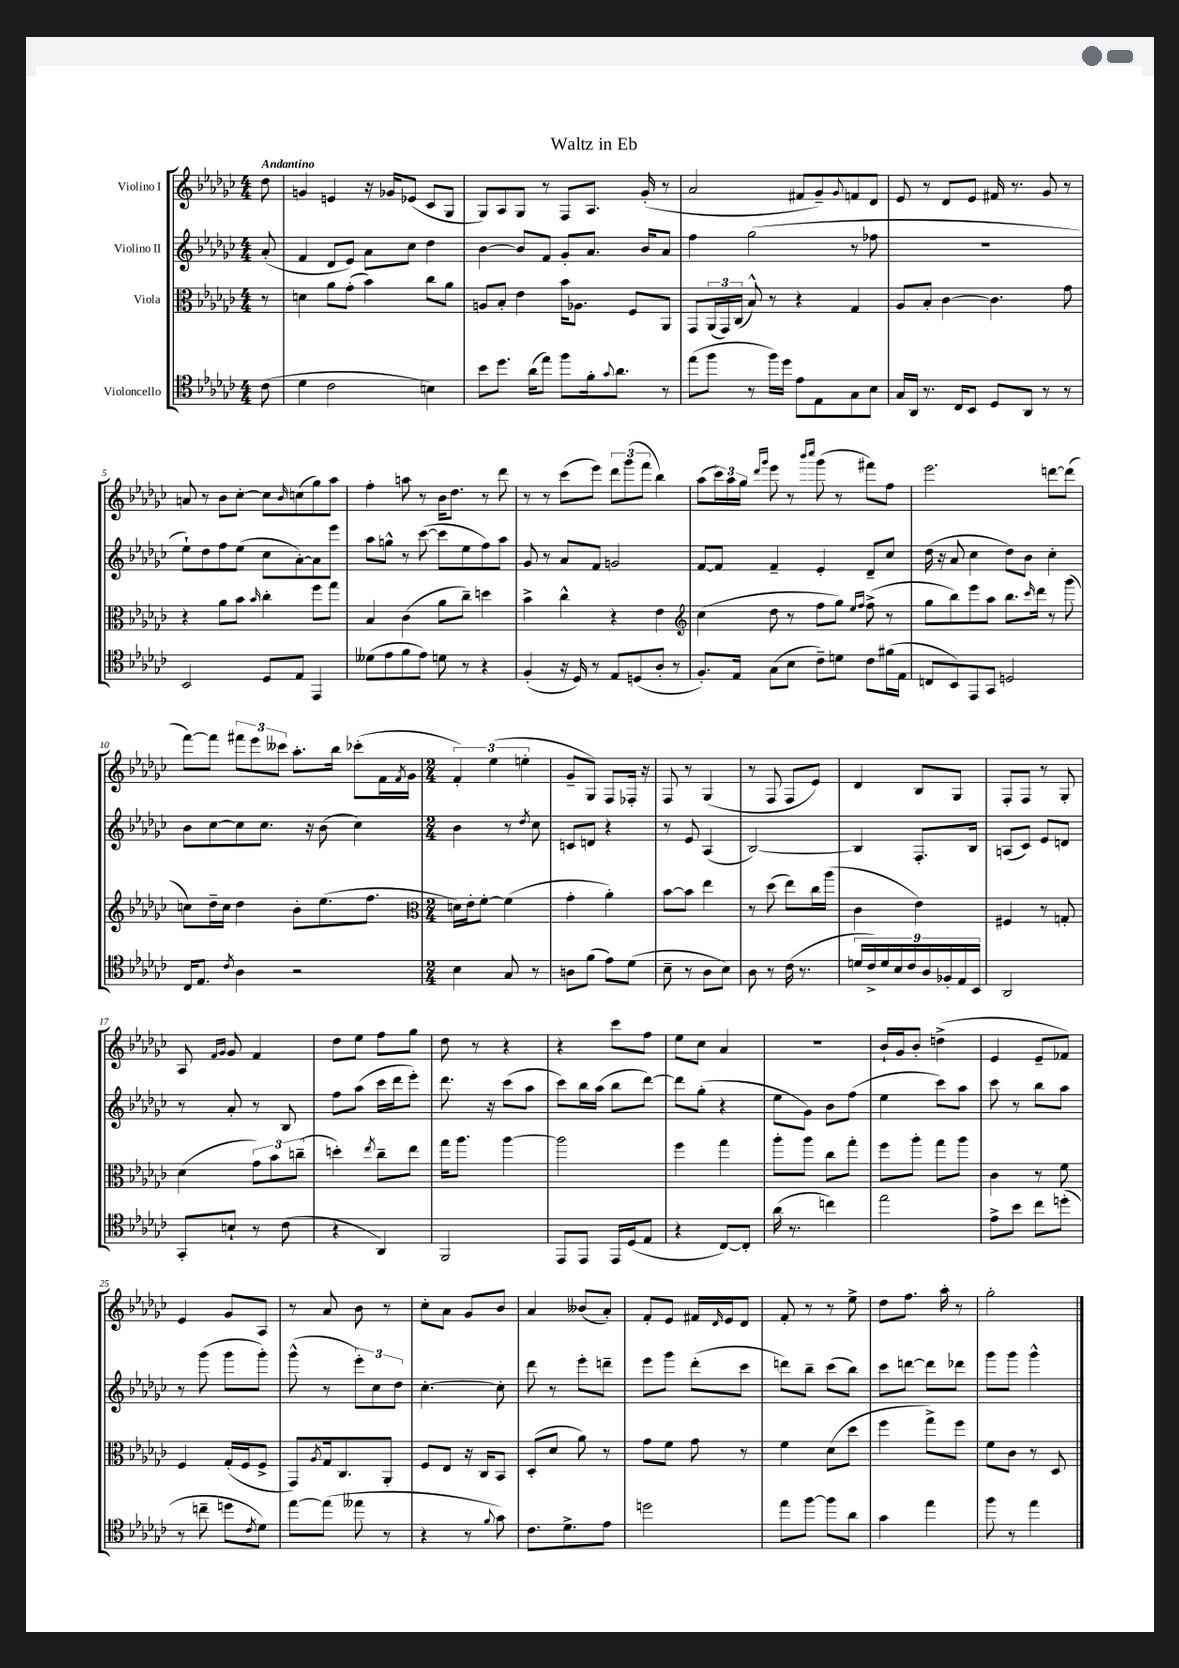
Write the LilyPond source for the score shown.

\header { title = "Waltz in Eb" }
<<
\new StaffGroup <<
\new Staff = "s0" \with { instrumentName = "Violino I" } {
    \clef treble \key ges \major \numericTimeSignature \time 4/4 \partial 8 \tempo "Andantino"
    des''8 |
    g'4 e'4 r16 ges'16 ees'8( ces'8 ges8 |
    ges8) aes8 ges8 r8 f8 aes8. ges'16-.( r8 |
    aes'2 fis'8 ges'8--) \appoggiatura { ges'8 } f'8 des'8 |
    ees'8 r8 des'8 ees'8 fis'16 r8. ges'8 r8 |
    a'8 r8 bes'8 ces''8~-. ces''8 \grace { bes'16 } c''8( ges''8) aes''8 |
    f''4-. a''8 r8 bes'16 des''8. r8 des'''8 |
    r8 r8 ces'''8( ees'''8) \tuplet 3/2 { des'''8 ges'''8( f'''8 } bes''4) |
    aes''8( \tuplet 3/2 { ces'''16) aes''16 ges''16 } \grace { des'''16 ges'''16 } ees'''8 r8 \grace { bes'''16 ces''''16 } ges'''8( r8 fis'''8) f''8 |
    ees'''2. d'''8~ d'''8( |
    f'''8~) f'''8 \tuplet 3/2 { fis'''8 ees'''8 ceses'''8 } aes''8.-. bes''16 ces'''8-.( f'16 \acciaccatura { f'8 } ges'16 |
    \numericTimeSignature \time 2/4 \tuplet 3/2 { f'4-.) ees''4( e''4-. } |
    ges'8-- ges8) f8 fes16-. r16 |
    f8 r8 ges4( |
    r8 f8 f8 ees'8) |
    des'4 bes8 ges8 |
    f8-. f8 r8 ges8-. |
    aes8 \grace { f'16 ges'16 } ges'8 f'4 |
    des''8 ees''8 f''8 ges''8 |
    des''8 r8 r4 |
    r4 ces'''8 f''8 |
    ees''8 ces''8 aes'4 |
    R2 |
    bes'16-! ges'16 bes'8-. d''4->( |
    ees'4 ees'8-- fes'8) |
    ees'4 ges'8 aes8 |
    r8 aes'8 bes'8 r8 |
    ces''8-. aes'8 ges'8 bes'8 |
    aes'4 beses'8( aes'8-.) |
    f'8-. ees'8 fis'16 \grace { des'16 } ees'16 des'8 |
    f'8-. r8 r8 ees''8-> |
    des''8 f''8. aes''16-. r8 |
    ges''2-. \bar "|." |
}
\new Staff = "s1" \with { instrumentName = "Violino II" } {
    \clef treble \key ges \major \numericTimeSignature \time 4/4 \partial 8
    aes'8-.( |
    f'4 des'8 ees'8) aes'8 ces''8 des''4 |
    bes'4~ bes'8 f'8 ges'8-. aes'8. bes'16 aes'8 |
    f''4 ges''2( r8 fes''8 |
    R1 |
    ees''8-!) des''8 f''8 ees''8( ces''8 aes'8~-.) aes'8 ees'''8 |
    aes''8 g''8-^ r8 ces'''8~( ces'''8 ees''8 f''8) aes''8 |
    ges'8 r8 aes'8 f'8 g'2 |
    f'8~ f'8 f'4-- ees'4-. des'8-- ces''8 |
    des''16( r16 aes'8 ces''4 des''8) bes'8 ces''4-. |
    bes'8 ces''8~ ces''8 ces''8. r16 bes'8( ces''4) |
    \numericTimeSignature \time 2/4 bes'4 r8 \acciaccatura { des''8 } ces''8 |
    c'8 d'8 r4 |
    r8 ees'8 aes4( |
    bes2~) |
    bes4 f8.-. bes16 |
    a8( ces'8) ees'8 d'8 |
    r8 aes'8-. r8 bes8 |
    f''8 aes''8( ces'''16 des'''16 ees'''8-.) |
    des'''8. r16 ces'''8( aes''8 |
    ces'''8) bes''16 aes''16( bes''8 des'''8~) |
    des'''8 ges''8-.( r4 |
    ees''8 ges'8) bes'8 f''8( |
    ees''4 ces'''8) aes''8 |
    ces'''8 r8 bes''8 aes''8 |
    r8 ges'''8( ges'''8 ges'''8-.) |
    ges'''8-^( r8 \tuplet 3/2 { ees'''8-.) ces''8 des''8 } |
    ces''4.~-. ces''8-. |
    des'''8 r8 ees'''8-. d'''8-- |
    ees'''8 ges'''8 des'''8-.( ces'''8 |
    d'''8) bes''8-- ces'''8( bes''8) |
    ces'''8 d'''8~ d'''8 des'''8 |
    ges'''8 ges'''8 ges'''4-^ \bar "|." |
}
\new Staff = "s2" \with { instrumentName = "Viola" } {
    \clef alto \key ges \major \numericTimeSignature \time 4/4 \partial 8
    r8 |
    d'4 aes'8 ges'8-.( bes'4) ces''8 aes'8 |
    a8 bes8-. ees'4 bes'16 aes8. f8 aes,8 |
    ges,8 \tuplet 3/2 { aes,16( ges,16) ces16( } bes8-^) r8 r4 ges4 |
    aes8 bes8-. ces'4~ ces'4. ges'8 |
    r4 aes'8 bes'8 \grace { bes'16 } ces''4-. f''8 ges''8 |
    bes4 ces'4( aes'8 ces''8--) d''4 |
    bes'4-> ces''4-^ r4 ees'4 |
    \clef treble ces''4( des''8 r8 f''8 ges''8) \grace { ees''16 f''16 } f''8->( r8 |
    ges''8 bes''8) ees'''8 aes''8 bes''8. \grace { ces'''16 } des'''16 r8 ges'''8( |
    c''8) des''16-- c''16 des''4 bes'8-. ees''8.( f''8. |
    \numericTimeSignature \time 2/4 \clef alto d'16) ees'16-. f'8~-. f'4( |
    ges'4-. aes'4-.) |
    bes'8~ bes'8 ees''4 |
    r8 des''8( ees''8) ces''16 aes''16( |
    ces'4 ees'4) |
    fis4 r8 g8-. |
    des'4( \tuplet 3/2 { ges'8) bes'8 c''8--( } |
    d''4-.) \acciaccatura { ees''8 } ces''8-- ees''8 |
    ges''16 aes''8. aes''4~ |
    aes''2 |
    f''4 ges''4 |
    aes''8-. aes''8 ces''8 ges''8-. |
    f''8 aes''8-. ges''8 aes''8 |
    ces'4 r8 f'8 |
    f4 ges16-.( f16 f8-> |
    ges,8) \acciaccatura { aes8 } ges16 ces8. aes,8-. |
    f8 ees8 r16 ces16 bes,8 |
    des8-.( des'8 aes'8) r8 |
    ges'8 f'8 ges'8 r8 |
    f'4 des'8( des''8 |
    f''4 ges''8->) f''8 |
    f'8 ces'8 r8 des8 \bar "|." |
}
\new Staff = "s3" \with { instrumentName = "Violoncello" } {
    \clef tenor \key ges \major \numericTimeSignature \time 4/4 \partial 8
    ces'8( |
    des'4 ces'2 b4) |
    bes'8 des''8. aes'16( ees''8) f''8 f'16-. \appoggiatura { ges'8 } aes'8. r8 |
    ees''8( f''8 r8 f''16) des''16 ees'8 ees8 ges8 bes8 |
    ges16 aes,16 r8. ces16 bes,8 des8 aes,8 r8 r8 |
    bes,2 des8 ees8 ees,4 |
    deses'8( ees'8 f'8 ees'8) d'8 r8 r4 |
    f4-.( r16 des16) r8 ees8 d8( aes8-. r8 |
    f8.-.) ees16 ges8( bes8 ces'8--) d'8 ces'8 fis'16( ees16 |
    c8 bes,8) ees,8 ges,8 d2 |
    ces16 ees8. \acciaccatura { ces'8 } aes4 r2 |
    \numericTimeSignature \time 2/4 bes4 ges8 r8 |
    a8 f'8( ees'8) des'8( |
    bes8-- r8 aes8 bes8) |
    aes8 r8 ces'16( r8. |
    \tuplet 9/8 { d'16 ces'16->) d'16 bes16 ces'16 aes16 fes16-. ees16 bes,16 } |
    aes,2 |
    ges,8-. b8-! r8 ces'8( |
    r4 aes,4) |
    f,2 |
    ees,8 ees,8 ees,16 des16( ees8 |
    r4 ces8~) ces8-. |
    aes'16( r8. c''4) |
    ees''2 |
    ees'8-> bes'8 ces''8 d''8-.( |
    r8 c''8-- d''8 \acciaccatura { ces'8 } des'8) |
    ees''8~ ees''8( eeses''8 r8 |
    r4 r8 \appoggiatura { f'8 } ges'8) |
    ces'8. des'8.-> ees'8 |
    d''2 |
    ees''8 f''8~ f''8 aes'8 |
    ges'4 ees''4 |
    f''8 r8 ees''4 \bar "|." |
}
>>
>>
